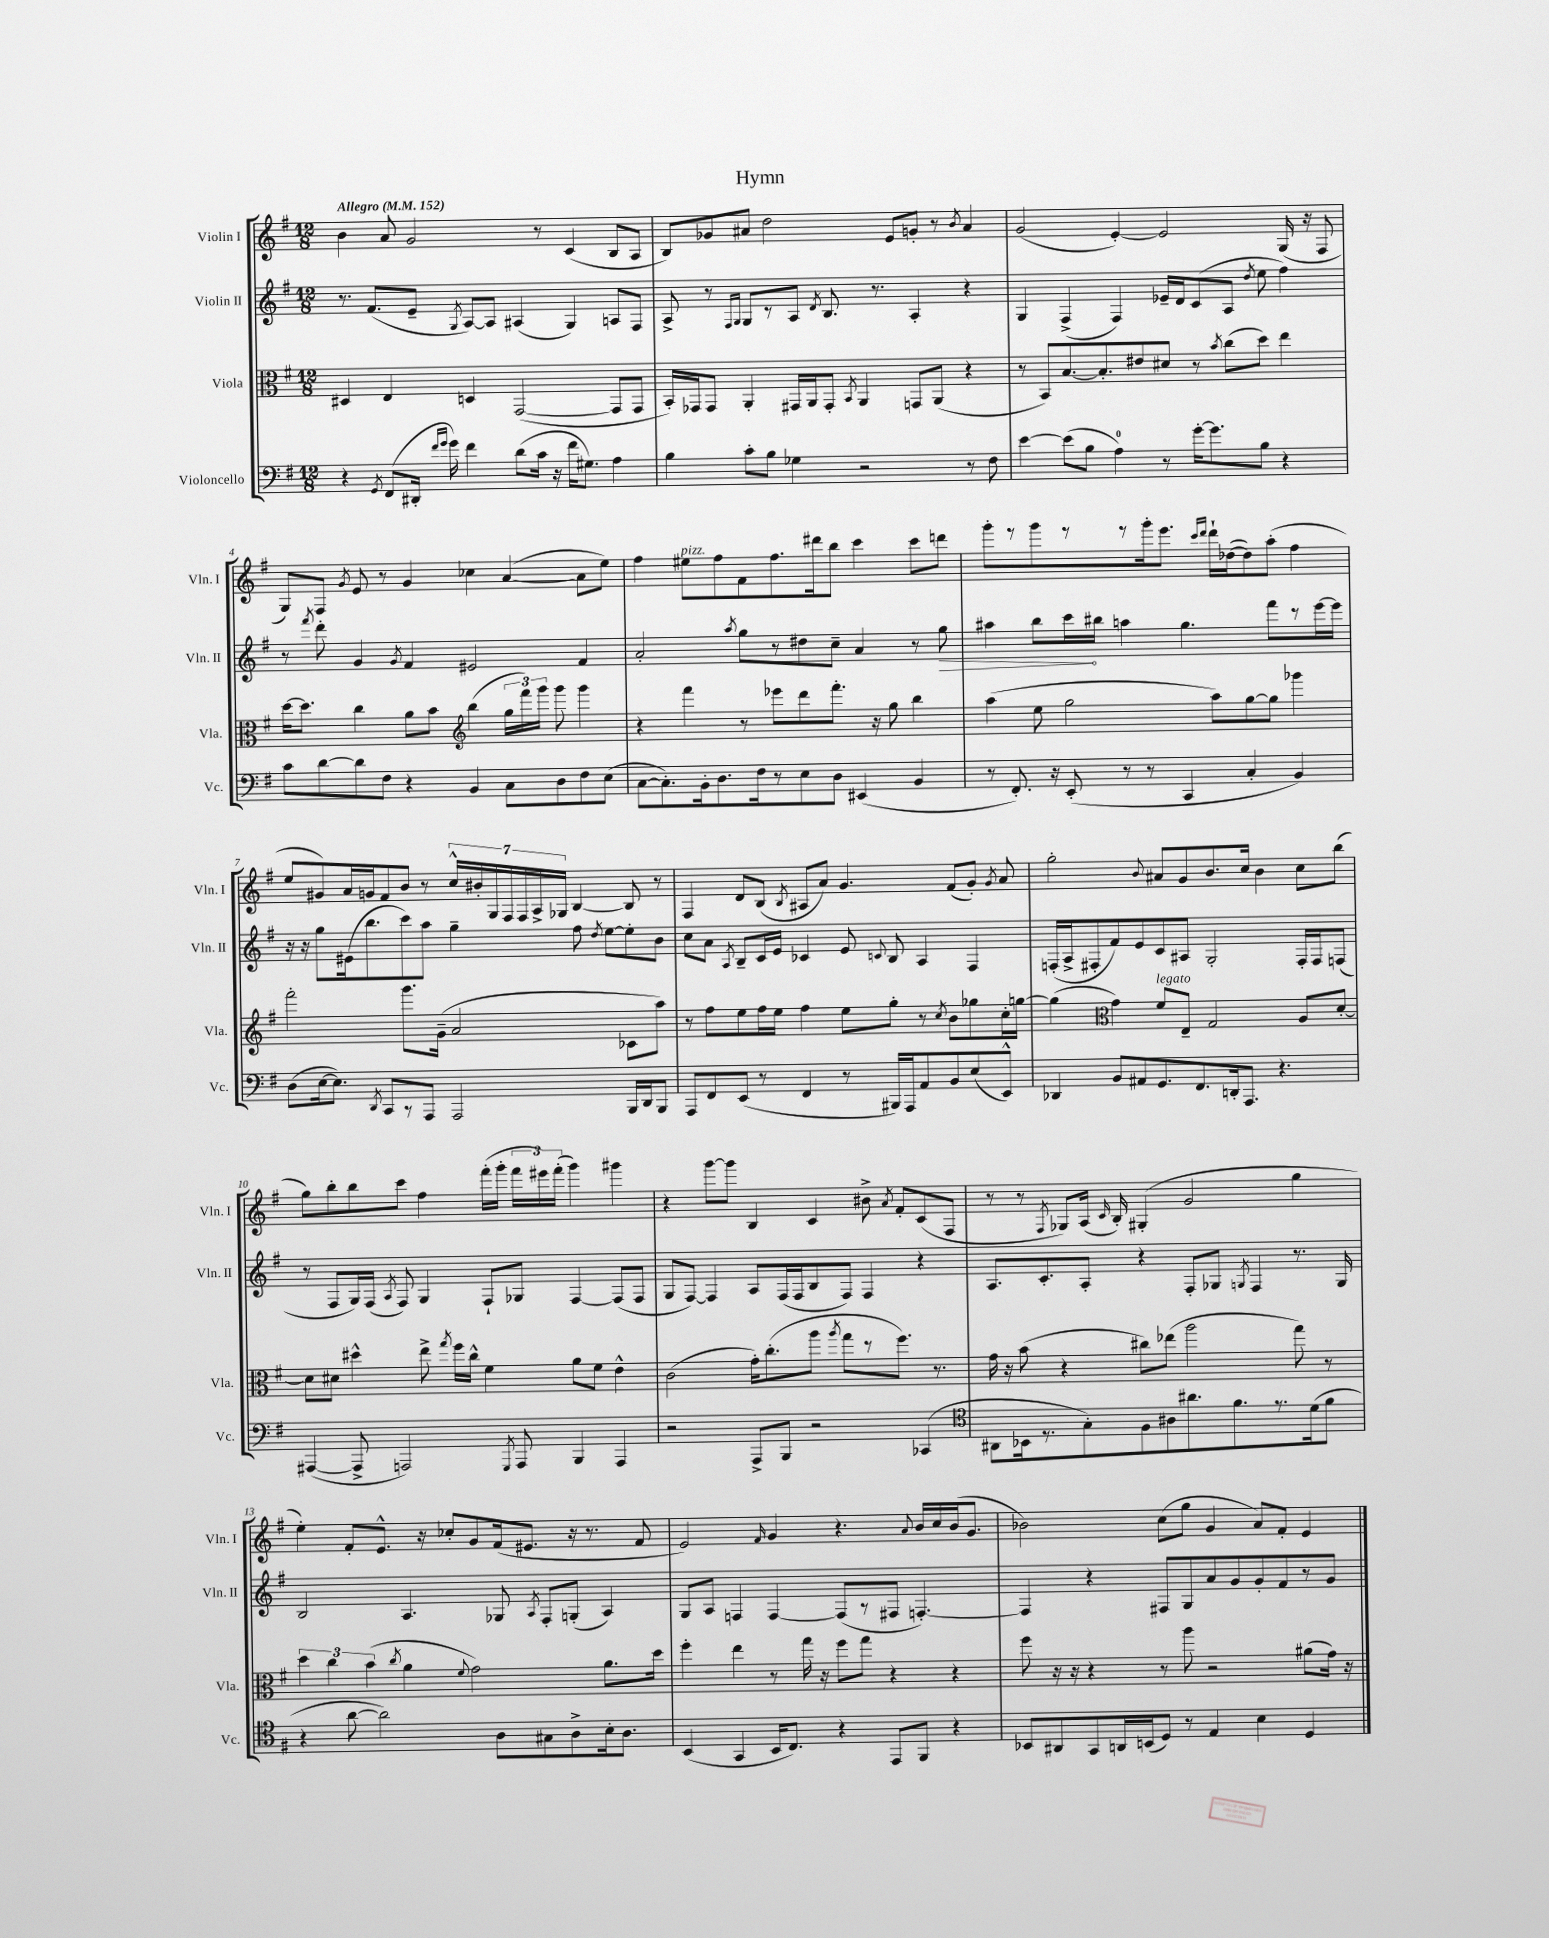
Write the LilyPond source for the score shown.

\header { title = "Hymn" }
<<
\new StaffGroup <<
\new Staff = "s0" \with { instrumentName = "Violin I" shortInstrumentName = "Vln. I" } {
    \clef treble \key g \major \numericTimeSignature \time 12/8 \tempo "Allegro" 4 = 152
    \autoBeamOff b'4 a'8 g'2 r8 c'4( b8[ a8] |
    b8[) ges'8 ais'8] d''2 e'8[ g'8]-. r8 \acciaccatura { b'8 } ais'4 |
    g'2( e'4~-.) e'2 g16( r16 fis8 |
    g8[) fis8] \acciaccatura { g'8 } e'8 r8 g'4 ces''4 a'4~( a'8[ e''8]) |
    fis''4 eis''8[^\markup { \italic "pizz." } fis''8 fis'8 fis''8. dis'''16 b''8] c'''4 c'''8[ d'''8] |
    g'''8[-. r8 g'''8 r8 r8 g'''16-. e'''8.] \grace { c'''16[ d'''16] } d'''16[-! des''16~( des''8) a''8]-.( fis''4 |
    e''8[ gis'8) a'16 g'16 fis'8 b'8] r8 \tuplet 7/4 { c''16[-^ bis'16-. g16 fis16 fis16 a16-> ges16] } b4~ b8 r8 |
    fis4 d'8[ b8]( \acciaccatura { b8 } ais8[ a'8]) g'4. fis'8[( g'8]-.) \acciaccatura { g'8 } a'8 |
    g''2-. \appoggiatura { b'8 } ais'8[ g'8 b'8. c''16] b'4 c''8[ b''8]( |
    g''8[) b''8-. b''8 c'''8] fis''4 fis'''16[-.( g'''16]-. \tuplet 3/2 { fis'''16[ eis'''16) fis'''16]-.( } g'''4) gis'''4 |
    r4 g'''8[~ g'''8] b4 c'4 bis'8-> \acciaccatura { a'8 } fis'8[-. c'8( fis8] |
    r8 r8 \acciaccatura { fis8 } ges8[) a16]( \grace { c'16 } b16-.) gis4-.( g'2 g''4 |
    e''4-.) fis'8[-. e'8.]-^ r16 ces''8[-. g'8 fis'16( eis'8.] r16 r8. fis'8 |
    e'2) \grace { fis'16 } g'4 r4. \appoggiatura { a'8 } b'16[ c''16 b'16( g'8.] |
    bes'2) c''8[( g''8] g'4 a'8[) fis'8]-. e'4 \bar "|." |
}
\new Staff = "s1" \with { instrumentName = "Violin II" shortInstrumentName = "Vln. II" } {
    \clef treble \key g \major \numericTimeSignature \time 12/8
    \autoBeamOff r8. fis'8.[( e'8]-- \acciaccatura { g8 } a8[~) a8] ais4( g4) a8[ fis8] |
    a8-> r8 \grace { fis16[ g16] } g8[ r8 a8] \acciaccatura { d'8 } b8. r8. a4-. r4 |
    g4 fis4->( fis4) ees'16[-- d'16 c'8( a8] \acciaccatura { d''8 } e''8 fis''4) |
    r8 \acciaccatura { fis'''8 } d'''8-. g'4 \acciaccatura { g'8 } fis'4 eis'2 fis'4 |
    a'2-. \acciaccatura { a''8 } g''8[ r8 dis''8 c''8]-- a'4 r8 \once \override Hairpin.circled-tip = ##t g''8\> |
    ais''4 b''8[ c'''16\! bis''16] a''4 g''4. fis'''8[ r8 e'''16~ e'''16] |
    r16 r16 g''8[ eis'16( b''8. c'''8) a''8] g''4-- fis''8 \acciaccatura { d''8 } e''8[~ e''8-. b'8] |
    c''8[ a'8] \acciaccatura { a8 } b8[-- c'16 e'16] ces'4 e'8 \appoggiatura { c'8 } b8 a4 fis4 |
    f16[-.( a16-> fis8-. fis'8) e'8 c'8 ais8] g2-. fis16[-. fis16 f8]( |
    r8 fis8[ g16) fis16]( \acciaccatura { a8 } fis8) g4 fis8[-! ges8] fis4~ fis8[( fis8] |
    g8[ fis8]~) fis4 a8[ fis16( fis16 b8 fis8]) fis4 r4 |
    a8.[ c'8.-. a8]-. r4 fis8[-. ges8] \acciaccatura { g8 } fis4 r8. g16 |
    b2 a4. ges8 \acciaccatura { a8 } fis8[-. g8]-.( a4) |
    g8[ a8] f4 f4~ f8[( r8 fis8] f4.~-.) |
    f4 r4 fis8[ g8 a'8 g'8 g'8-. fis'8 r8 g'8] \bar "|." |
}
\new Staff = "s2" \with { instrumentName = "Viola" shortInstrumentName = "Vla." } {
    \clef alto \key g \major \numericTimeSignature \time 12/8
    \autoBeamOff dis4 e4 d4 g,2~( g,8[ g,8] |
    b,16[-.) ges,16 ges,8] a,4-. gis,16[ a,16 gis,8]-. \acciaccatura { b,8 } a,4 g,8[ a,8]( r4 |
    r8 b,8[) b8.~ b8.-. eis'8 dis'8] r8 \acciaccatura { b'8 } c''8[( d''8]) e''4 |
    d''16[~ d''8.] c''4 a'8[ b'8] \clef treble b''4( \tuplet 3/2 { g''16[ fis'''16) g'''16] } g'''8 g'''4 |
    r4 fis'''4 r8 ees'''8[ d'''8 fis'''8.]-. r16 g''8 b''4 |
    a''4( e''8 g''2 a''8[) g''8~ g''8] ges'''4 |
    fis'''2-. g'''8.[ g'16]--( a'2 ces'8[ a''8]) |
    r8 fis''8[ e''8 fis''16 e''16] fis''4 e''8[ g''8]-. r8 \acciaccatura { c''8 } b'8[ ges''8 c''16-. g''16]~ |
    g''4( \clef alto g'4) fis'8[^\markup { \italic "legato" } e8]-- g2 a8[ d'8]~-. |
    d'8[ dis'8] dis''4-^ e''8-> \acciaccatura { g''8 } fis''16[ c''16]-^ fis'4 a'8[ fis'8] e'4-^ |
    c'2( g'16[-.) c''8.-.( a''8] \acciaccatura { a''8 } g''8[ r8 fis''8.]) r8. |
    g'16 r16 b'8( r4 cis''8[) ees''8]( a''2 g''8) r8 |
    \tuplet 3/2 { d''4 c''4 b'4( } \acciaccatura { c''8 } a'4 \appoggiatura { fis'8 } g'2) a'8.[ d''16] |
    fis''4-. e''4 r8 g''16 r16 fis''8[ g''8] r4 r4 |
    fis''8 r16 r16 r4 r8 a''8 r2 ais'8[( g'16]) r16 \bar "|." |
}
\new Staff = "s3" \with { instrumentName = "Violoncello" shortInstrumentName = "Vc." } {
    \clef bass \key g \major \numericTimeSignature \time 12/8
    \autoBeamOff r4 \acciaccatura { g,8 } fis,8[( dis,16]-. \grace { fis'16[ g'16] } g'16) fis'4 d'8[( c'16] r16 fis'16[ gis8.]) a4 |
    b4 c'8[-. b8] ges4 r2 r8 fis8 |
    e'4~ e'8[( b8] a4-0) r8 g'16[~-. g'8. b8] r4 |
    c'8[ d'8~ d'8 fis8] r4 b,4 c8[ d8 fis8 e8]( |
    c8[~ c8.-.) b,16-. d8. fis16 r8 e8 d8] eis,4( b,4 |
    r8 fis,8.-.) r16 e,8-.( r8 r8 c,4 c4-. b,4) |
    d8[( e16~ e8.]) \acciaccatura { d,8 } c,8[ r8 a,,8] a,,2 b,,16[ d,16 b,,8] |
    a,,8[ fis,8 e,8]( r8 fis,4 r8 bis,,16[) a,,16 a,8 b,8 e8( e,8]-^) |
    des,4 b,8[ ais,8 g,8. fis,8. d,16-. a,,8.] r4. |
    ais,,4~( ais,,8-> a,,2) \acciaccatura { g,,8 } a,,8 b,,4 a,,4 |
    r2 a,,8[-> b,,8] r2 ces,4( |
    \clef tenor ais,8[ bes,16 r8. g8-.) fis8 ais8 ais'8. fis'8. r8. d'16( fis'8] |
    r4 a'8~ a'2) a8[ gis8 a8-> b16-. a8.] |
    b,4( g,4 b,16[ c8.]) r4 e,8[ fis,8] r4 |
    bes,8[ ais,8 g,8 a,16 b,16( d8]) r8 e4 b4 d4 \bar "|." |
}
>>
>>
